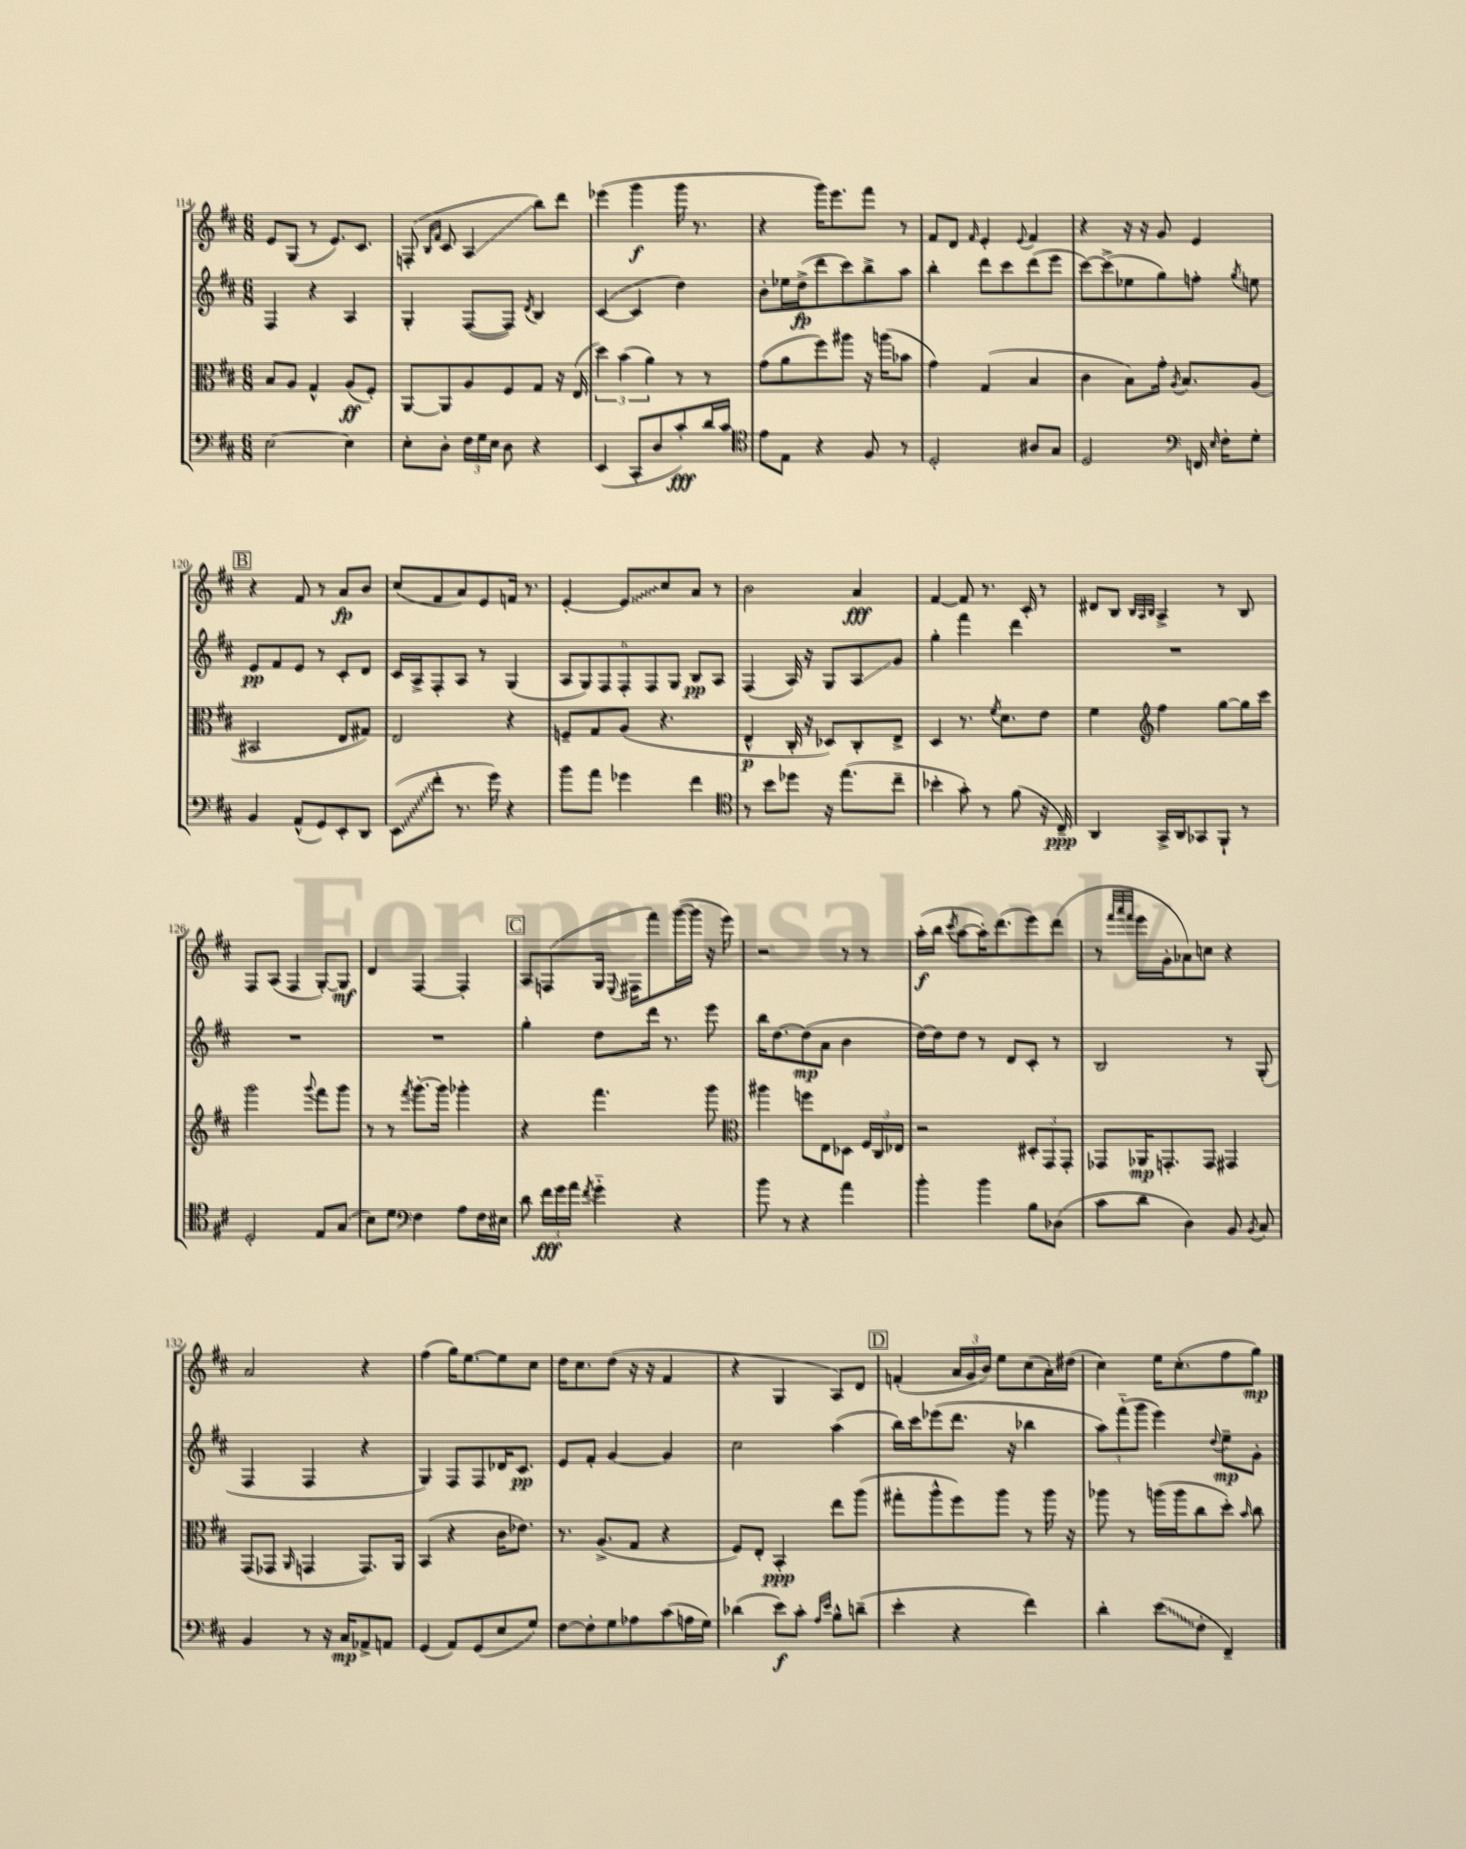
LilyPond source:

<<
\new StaffGroup <<
\new Staff = "s0" {
    \clef treble \key d \major \numericTimeSignature \time 6/8
    \autoBeamOff e'8[ g8]( r8 e'8.[) cis'8.] |
    f8-.( \grace { b16[ fis'16] } cis'8 a4\glissando b''8[) d'''8] |
    ees'''4( g'''4\f g'''16 r8. |
    r4 g'''16[) e'''8. fis'''8] r8 |
    fis'8[ d'8] \grace { fis'16 } e'4-. \appoggiatura { e'8 } fis'4 |
    r4 r16 r16 g'8 e'4 |
    \mark \markup { \box "B" } r4 fis'8 r8 a'8[\fp b'8] |
    cis''8[( fis'8 a'8) e'8 f'16] r8. |
    e'4~-. \once \override Glissando.style = #'zigzag e'8[\glissando cis''8 a'8] r8 |
    b'2 a'4\fff |
    fis'4~ fis'8 r8. cis'16-. r8 |
    dis'8[ b8] \grace { b32[ a32 b32] } a4-> r8 b8 |
    fis8[ a8]( fis4 g8[~-.) g8]\mf |
    d'4 fis4~ fis4-. |
    \mark \markup { \box "C" } a8[ f8( g16] \appoggiatura { e8 } fis16[ fis'''8) g'''16~( g'''16] r16 e'''16) |
    r2 r8 r8 |
    a''16[-.\f( b''16] \acciaccatura { cis'''8 } a''8[~ a''16-.) d'''8.( e'''8) d'''8]( |
    r8 \grace { fis'''32[ a'''32 fis'''32] } e'''16[ g'16-. aes'8) c''8] r4 |
    a'2 r4 |
    fis''4( g''16[) e''8.~ e''8 cis''8] |
    d''16[ cis''8. d''8]( r16 r16 fis'4 |
    r4 g4 a8[) d'8] |
    \mark \markup { \box "D" } f'4-.( \tuplet 3/2 { a'16[ g'16 b'16]) } e''8[ cis''8( a'16-.) dis''16]( |
    cis''4) e''16[ cis''8.-.( fis''8 g''8]\mp) \bar "|." |
}
\new Staff = "s1" {
    \clef treble \key d \major \numericTimeSignature \time 6/8
    \autoBeamOff fis4 r4 a4 |
    g4-. fis8[~( fis8]) \acciaccatura { d'8 } b4 |
    cis'4~( cis'4 d''4) |
    b'8[-. ees''16 d''16->\fp( d'''8 cis'''8) b''8-> a''8] |
    b''4-. d'''8[ cis'''8 d'''8( e'''8] |
    cis'''8[~) cis'''8->( ees''8 g''8) f''8]-. \acciaccatura { g''8 } e''8 |
    \mark \markup { \box "B" } e'8[\pp fis'8 e'8] r8 cis'8[-. d'8] |
    cis'16[ a16-> fis8-. a8] r8 g4( |
    \tuplet 6/4 { a8[ g8) fis8 fis8-. fis8 g8] } b8[\pp a8] |
    fis4( a16) r16 g8[ a8\glissando g'8] |
    g''4-. fis'''4 d'''4 |
    R2. |
    R2. |
    R2. |
    \mark \markup { \box "C" } g''4-. d''8[ d'''16] r8. e'''8 |
    b''16[ d''8.~ d''8\mp( a'8] b'4 |
    d''16[~) d''16 d''8] r8 d'8[ cis'8]-. r8 |
    b2 r8 g8-.( |
    fis4 fis4 r4 |
    g4) fis8[ fis8 des'16 cis'8.]\pp |
    e'8[ fis'8]-. g'4~ g'4 |
    cis''2 a''4( |
    \mark \markup { \box "D" } b''16[) cis'''16 ees'''8( d'''8.] r16 bes''4 |
    \tuplet 3/2 { a''8[) fis'''8-_( g'''8] } e'''4) \appoggiatura { d''8 } e''8[--\mp g'8]-. \bar "|." |
}
\new Staff = "s2" {
    \clef alto \key d \major \numericTimeSignature \time 6/8
    \autoBeamOff b8[ a8] g4-^ a8[\ff( fis8]-.) |
    a,8[~ a,8 a8 fis8 g8] r16 e16( |
    \tuplet 3/2 { d''4) b'4( a'4) } r8 r8 |
    g'8[( a'8 fis''8) ais''8] r16 a''16[( bes'8] |
    g'4) g4( b4 |
    cis'4 b8[) g'16]-. \acciaccatura { a8 } b8.[ a8]( |
    \mark \markup { \box "B" } bis,2 e8[ gis8]) |
    e2 r4 |
    f8[-- g8 a8]( r4. |
    e4-^\p cis16-. r16 des8[) cis8-. e8]-> |
    d4 r8. \acciaccatura { fis'8 } d'8.[ e'8] |
    fis'4 \clef treble fis''4 g''8[~ g''16 cis'''16] |
    g'''2 \appoggiatura { g'''8 } fis'''8[ g'''8] |
    r8 r8 \acciaccatura { fis'''8 } g'''8.[~-. g'''16] ges'''4-. |
    \mark \markup { \box "C" } r4 fis'''4. g'''8 |
    \clef alto ais''4 f''8[ e8 des8] \tuplet 3/2 { fis16[ cis16 ees16] } |
    r2 \tuplet 3/2 { dis8[-. g,8 g,8]-. } |
    ges,8[ aes,16\mp g,8.-. g,8] gis,4 |
    g,8[( ges,8] \grace { a,16 } g,4 g,8.[) a,16] |
    b,4( r4 cis'16[ ees'8.]) |
    r8. a8.[->( g8] r4 |
    fis8[) e8]-. b,4-.\ppp e''8[ a''8]( |
    \mark \markup { \box "D" } gis''8[-. a''8-^ fis''8) a''8] r8 a''16 r16 |
    aes''8 r8 a''16[( a''16 cis''8 d''8]-.) \grace { b'16 } cis''8 \bar "|." |
}
\new Staff = "s3" {
    \clef bass \key d \major \numericTimeSignature \time 6/8
    \autoBeamOff e2~ e4 |
    e8[-. d8]-. \tuplet 3/2 { fis16[ g16 e16] } d8 r4 |
    e,4( cis,8[-. d8 cis'8-.\fff) d'16 cis'16] |
    \clef tenor e'8[ e8] r4 fis8 r8 |
    d2-. ais8[ g8] |
    d2 \clef bass f,16 \grace { e16 } fis16[-. g8]-. |
    \mark \markup { \box "B" } b,4 a,8[-^( g,8) e,8-. d,8] |
    \once \override Glissando.style = #'zigzag e,8[\glissando( fis'8]-. r8. g'16) r4 |
    b'8[ a'8] ges'4 fis'4 |
    \clef tenor r8 b'8[ des''8] r16 e''8.[( cis''8]-- |
    bes'4-. g'8-.) r8 fis'8( r16 cis16--\ppp) |
    a,4 g,16[-> a,16 ges,8 fis,8]-! r8 |
    d2-. e8[ g8]( |
    b8[) d'8] \clef bass fis4 a8[ fis16 eis16] |
    \mark \markup { \box "C" } d'8 \tuplet 3/2 { fis'16[\fff g'16 a'16] } \acciaccatura { fis'8 } g'4-_ r4 |
    b'8 r8 r4 a'4 |
    b'4-. b'4 b8[ des8]( |
    cis'8[ d'8] d4) b,8 \acciaccatura { b,8 } cis8 |
    b,4 r8 r16 cis16[\mp aes,8-> a,8] |
    g,4( a,8[) g,8( e8 g8]) |
    fis8[~ fis8-. g8 aes8 cis'8( a16 g16]) |
    des'4( e'8[\f) cis'8]-. \grace { a16[ e'16] } b8[-^ d'8]--( |
    \mark \markup { \box "D" } e'4-. r4 fis'4) |
    d'4-. \once \override Glissando.style = #'zigzag e'8[\glissando( fis8]-. fis,4--) \bar "|." |
}
>>
>>
\layout { \context { \Score currentBarNumber = #114 } }
